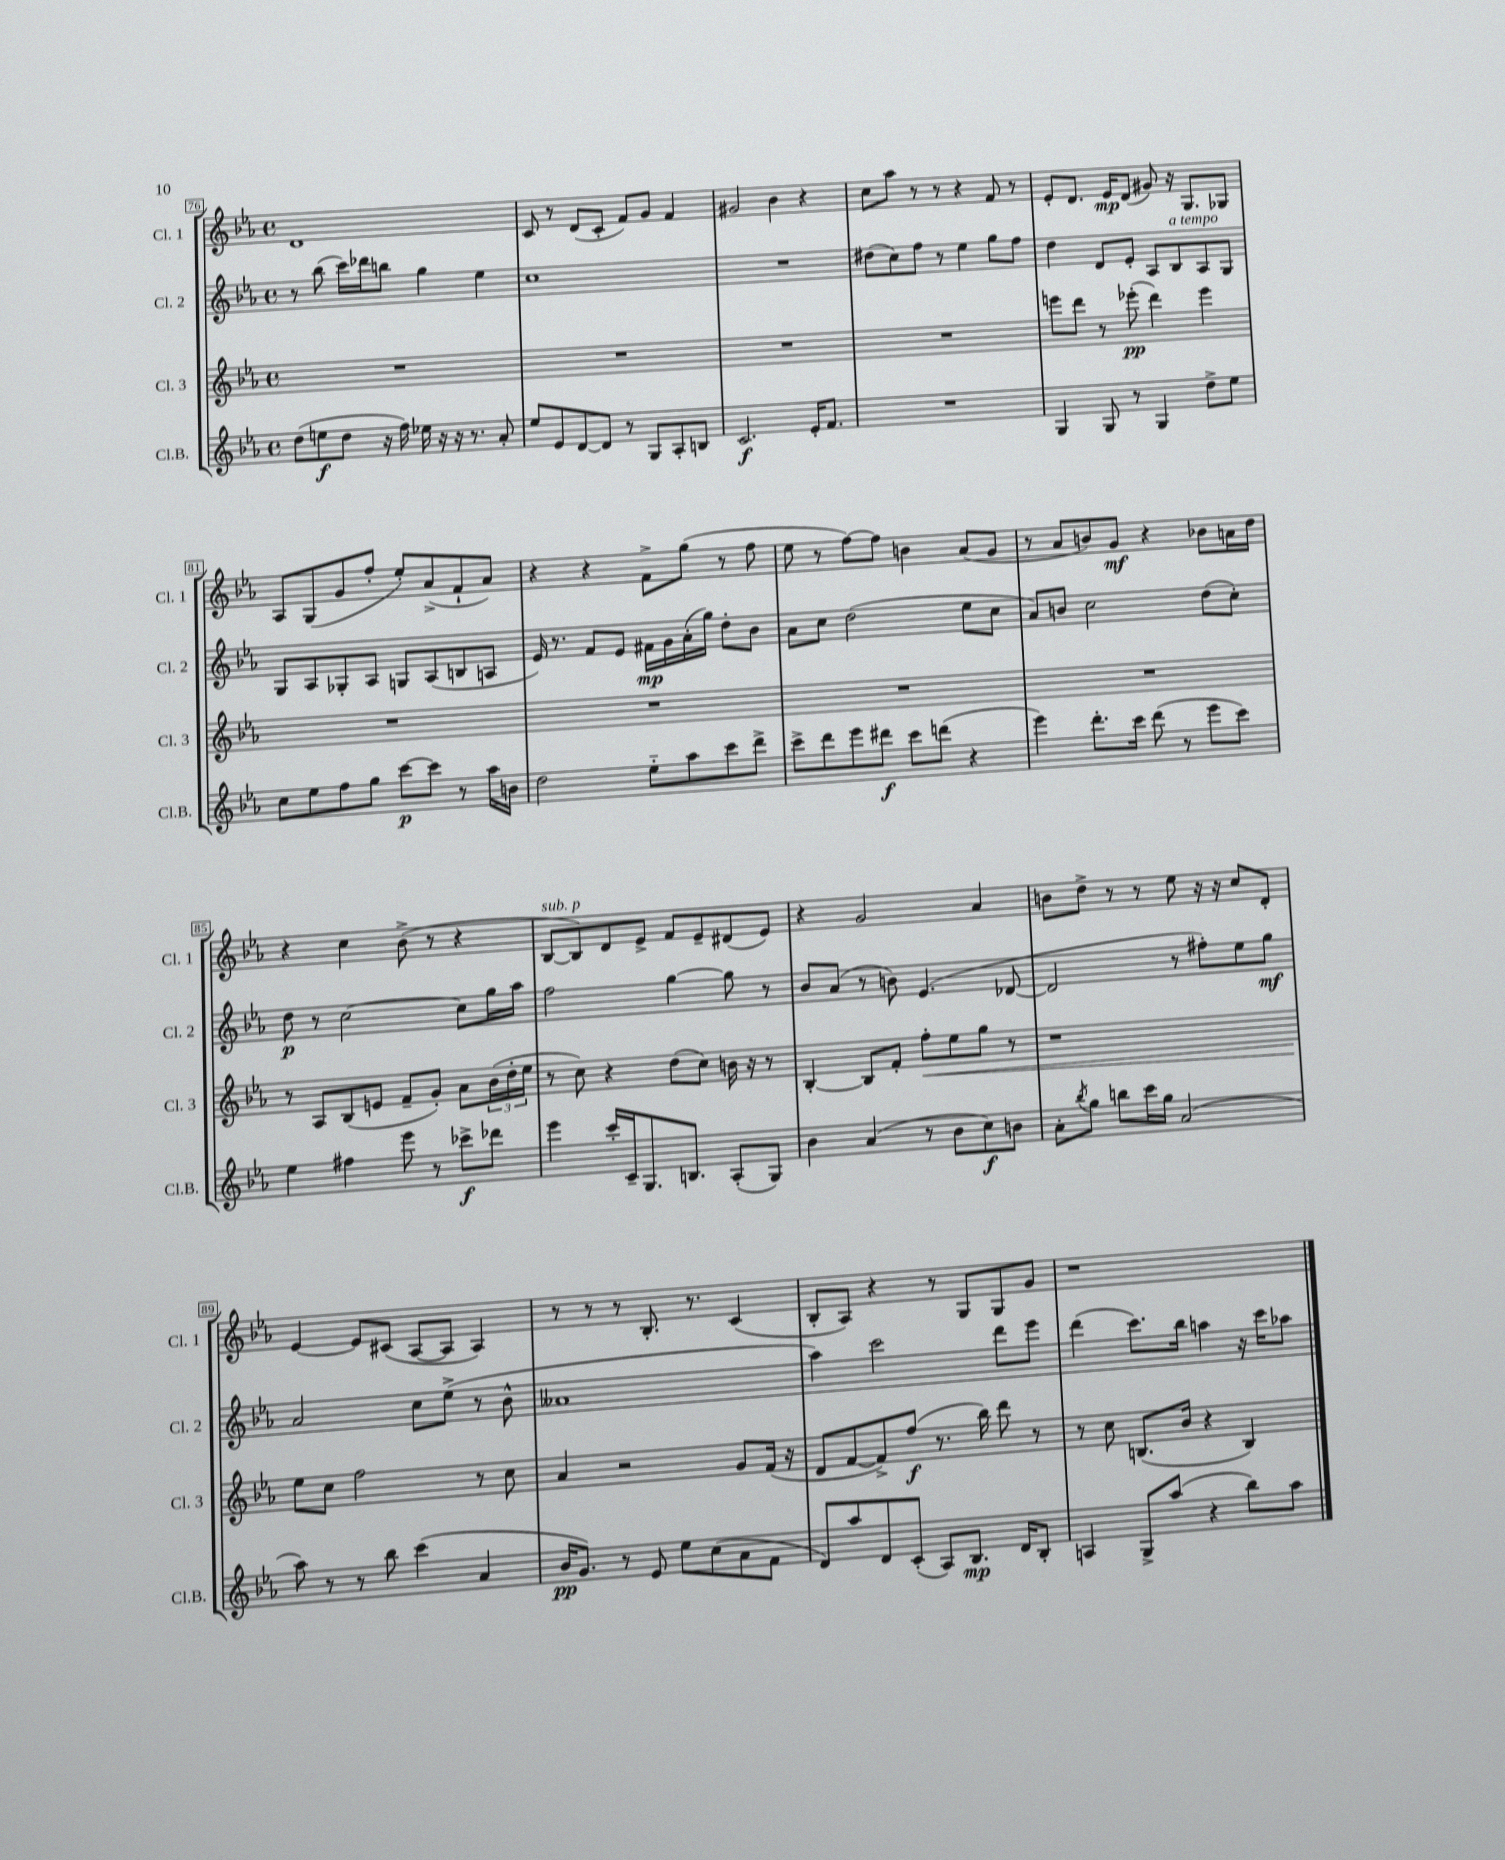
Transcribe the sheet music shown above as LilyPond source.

<<
\new StaffGroup <<
\new Staff = "s0" \with { instrumentName = "Cl. 1" shortInstrumentName = "Cl. 1" } {
    \clef treble \key ees \major \defaultTimeSignature \time 4/4
    d'1 |
    c'8 r8 d'8( c'8-. f'8) g'8 f'4 |
    gis'2 bes'4 r4 |
    c''8 aes''8 r8 r8 r4 f'8 r8 |
    ees'8-. d'8. ees'16\mp d'8( gis'8) r16 g8. ges8 |
    aes8 g8( g'8 f''8-. ees''8-.) aes'8->( f'8-! aes'8) |
    r4 r4 f'8-> g''8( r8 f''8 |
    ees''8 r8 f''8~) f''8 b'4 aes'8( g'8 |
    r8 aes'8 b'8) g'8\mf r4 bes'8 a'16 d''16 |
    r4 c''4 bes'8->( r8 r4 |
    bes8~^\markup { \italic "sub. p" } bes8) d'8 ees'8-> f'8 ees'8-- dis'8( ees'8) |
    r4 g'2 aes'4 |
    b'8 d''8-> r8 r8 ees''8 r16 r16 c''8 d'8-. |
    ees'4~ ees'8 cis'8( aes8~ aes8 aes4) |
    r8 r8 r8 bes8.-. r8. c'4( |
    bes8-. aes8) r4 r8 g8 g8 g'8 |
    r1 \bar "|." |
}
\new Staff = "s1" \with { instrumentName = "Cl. 2" shortInstrumentName = "Cl. 2" } {
    \clef treble \key ees \major \defaultTimeSignature \time 4/4
    r8 bes''8( c'''16) des'''16 b''8 g''4 ees''4 |
    c''1 |
    R1 |
    dis''8( c''8) f''8 r8 ees''4 g''8 f''8 |
    d''4 d'8 ees'8-. aes8 bes8^\markup { \italic "a tempo" } aes8 g8 |
    g8 aes8 ges8-. aes8 g8 aes8( b8 a8 |
    ees'16) r8. f'8 ees'8 fis'16\mp g'16 aes'16-.( g''16) d''8-. bes'8 |
    aes'8 c''8 d''2( ees''8 c''8 |
    aes'8) b'8 c''2 d''8( c''8-.) |
    d''8\p r8 c''2~ c''8 g''16 aes''16 |
    f''2 g''4~ g''8 r8 |
    bes'8 aes'8( r8 b'8) ees'4.( des'8~ |
    des'2 r8 fis''8-.) ees''8 g''8\mf |
    aes'2 c''8 ees''8->( r8 bes'8-^ |
    aeses'1 |
    aes''4) c'''2 d'''8 ees'''8 |
    d'''4( c'''8.) bes''16 a''4 r16 c'''16 aes''8 \bar "|." |
}
\new Staff = "s2" \with { instrumentName = "Cl. 3" shortInstrumentName = "Cl. 3" } {
    \clef treble \key ees \major \defaultTimeSignature \time 4/4
    R1 |
    R1 |
    R1 |
    R1 |
    e'''8 d'''8 r8 ees'''8-.\pp( d'''4) ees'''4 |
    R1 |
    R1 |
    R1 |
    R1 |
    r8 aes8 bes8( e'8 f'8-- g'8-.) aes'8 \tuplet 3/2 { bes'16( d''16-. ees''16 } |
    r8 c''8) r4 d''8( c''8) b'16 r16 r8 |
    bes4~-. bes8 f'8-. f''8-.\< ees''8 g''8 r8 |
    r1 |
    ees''8\! c''8 f''2 r8 c''8 |
    aes'4 r2 g'8 f'16( r16 |
    d'8 f'8~ f'8->) f''8\f( r8. bes''16) d'''8 r8 |
    r8 c''8 b8.( bes'16 r4 b4) \bar "|." |
}
\new Staff = "s3" \with { instrumentName = "Cl.B." shortInstrumentName = "Cl.B." } {
    \clef treble \key ees \major \defaultTimeSignature \time 4/4
    d''8( e''8\f d''8 r16 f''16) ees''16 r16 r16 r8. aes'8-. |
    ees''8 ees'8 d'8~ d'8 r8 g8 aes8-. b8 |
    c'2.\f ees'16-. f'8. |
    R1 |
    g4 g8 r8 g4 d''8-> ees''8 |
    c''8 ees''8 f''8 g''8 c'''8~\p c'''8 r8 aes''16 b'16 |
    d''2 ees''8-_ aes''8 c'''8 d'''8-> |
    c'''8-> d'''8 ees'''8 dis'''8\f c'''8 d'''8( r4 |
    ees'''4) d'''8.-. c'''16 d'''8( r8 ees'''8 c'''8) |
    ees''4 fis''4 ees'''8 r8 ces'''8->\f des'''8 |
    ees'''4 c'''16-. c'16-- g8. b8. aes8-.( g8) |
    bes'4 aes'4( r8 bes'8 c''8\f) b'8 |
    aes'8-. \acciaccatura { bes''8 } g''8 b''8 c'''16 g''16 aes'2( |
    aes''8) r8 r8 bes''8 c'''4( aes'4 |
    bes'16\pp g'8.) r8 ees'8 ees''8 c''8( aes'8 f'8 |
    d'8) aes''8 d'8 c'8-.( aes8) bes8.\mp d'16 bes8-. |
    a4 g8-> aes''8( r4 bes''8) aes''8 \bar "|." |
}
>>
>>
\layout { \context { \Score currentBarNumber = #76 \override BarNumber.stencil = #(make-stencil-boxer 0.1 0.3 ly:text-interface::print) } }
